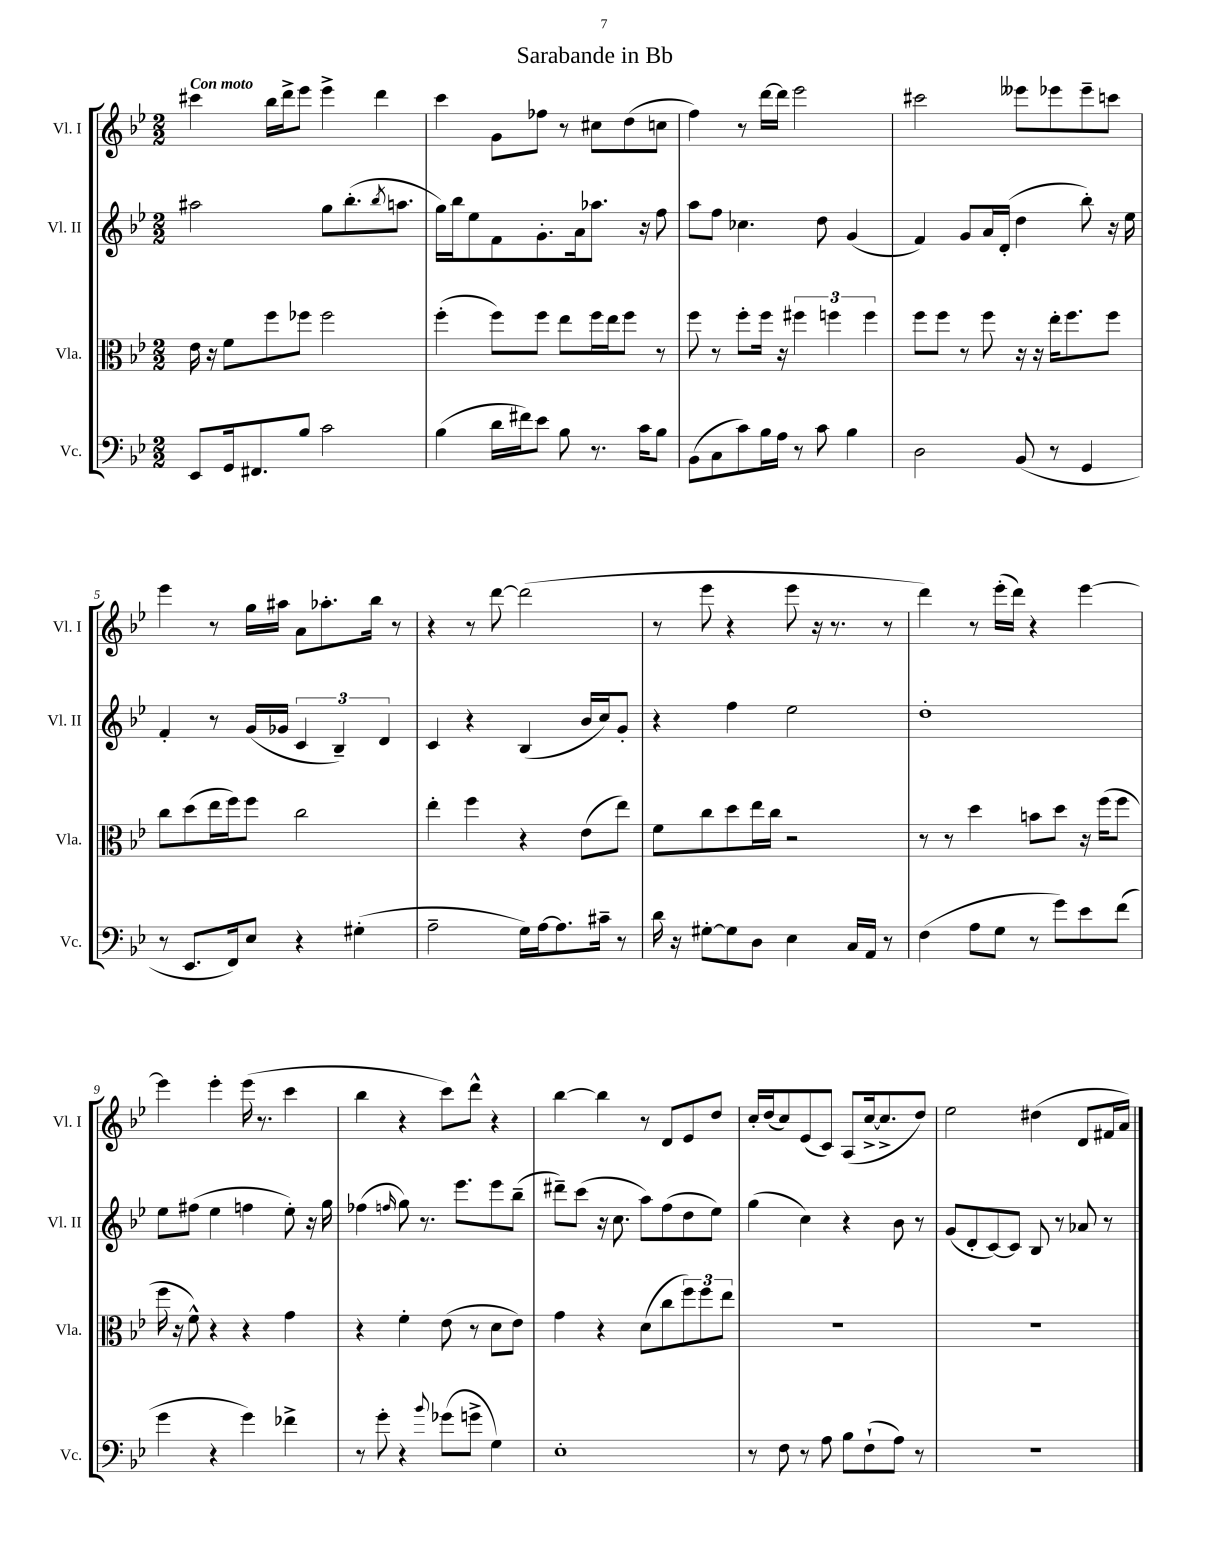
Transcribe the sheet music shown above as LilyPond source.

\header { title = "Sarabande in Bb" }
<<
\new StaffGroup <<
\new Staff = "s0" \with { instrumentName = "Vl. I" shortInstrumentName = "Vl. I" } {
    \clef treble \key bes \major \numericTimeSignature \time 2/2 \tempo "Con moto"
    cis'''4 bes''16 d'''16-> ees'''8 ees'''4-> d'''4 |
    c'''4 g'8 fes''8 r8 cis''8 d''8( c''8 |
    f''4) r8 d'''16~ d'''16 ees'''2 |
    cis'''2 eeses'''8 ees'''8 ees'''8-- c'''8 |
    ees'''4 r8 g''16 ais''16 a'8 aes''8.-. bes''16 r8 |
    r4 r8 d'''8~ d'''2( |
    r8 ees'''8 r4 ees'''8 r16 r8. r8 |
    d'''4) r8 ees'''16-.( d'''16) r4 ees'''4~ |
    ees'''4 ees'''4-. ees'''16( r8. c'''4 |
    bes''4 r4 c'''8) d'''8-^ r4 |
    bes''4~ bes''4 r8 d'8 ees'8 d''8 |
    c''16-. d''16( c''8) ees'8( c'8) a8( c''16~-> c''8.-> d''8) |
    ees''2 dis''4( d'8 fis'16 a'16) \bar "|." |
}
\new Staff = "s1" \with { instrumentName = "Vl. II" shortInstrumentName = "Vl. II" } {
    \clef treble \key bes \major \numericTimeSignature \time 2/2
    ais''2 g''8 bes''8.-.( \acciaccatura { bes''8 } a''8. |
    g''16) bes''16 ees''8 f'8 g'8.-. a'16 aes''8. r16 f''8 |
    a''8 f''8 ces''4. d''8 g'4( |
    f'4) g'8 a'16 d'16-.( d''4 bes''8-.) r16 ees''16 |
    f'4-. r8 g'16( ges'16 \tuplet 3/2 { c'4 bes4--) d'4 } |
    c'4 r4 bes4( bes'16 c''16) g'8-. |
    r4 f''4 ees''2 |
    d''1-. |
    ees''8 fis''8( ees''4 f''4 ees''8-.) r16 g''16 |
    fes''4( \grace { f''16 } g''8) r8. ees'''8. ees'''8 bes''8--( |
    dis'''8--) c'''8( r16 c''8. a''8) f''8( d''8 ees''8) |
    g''4( c''4) r4 bes'8 r8 |
    g'8( d'8-. c'8~) c'8 bes8 r8 aes'8 r8 \bar "|." |
}
\new Staff = "s2" \with { instrumentName = "Vla." shortInstrumentName = "Vla." } {
    \clef alto \key bes \major \numericTimeSignature \time 2/2
    ees'16 r16 f'8 f''8 fes''8 fes''2 |
    f''4-.( f''8) f''8 ees''8 f''16 ees''16 f''8 r8 |
    f''8 r8 f''8-. f''16 r16 \tuplet 3/2 { fis''4 f''4 f''4 } |
    f''8 f''8 r8 f''8 r16 r16 ees''16-. f''8. f''8 |
    c''8 d''8( ees''16 f''16) f''8 c''2 |
    ees''4-. f''4 r4 ees'8( ees''8) |
    f'8 c''8 d''8 ees''16 c''16 r2 |
    r8 r8 d''4 b'8 d''8 r16 f''16( f''8 |
    f''16 r16 f'8-^) r4 r4 g'4 |
    r4 f'4-. ees'8( r8 d'8 ees'8) |
    g'4 r4 d'8( c''8 \tuplet 3/2 { f''8) f''8 ees''8 } |
    R1 |
    R1 \bar "|." |
}
\new Staff = "s3" \with { instrumentName = "Vc." shortInstrumentName = "Vc." } {
    \clef bass \key bes \major \numericTimeSignature \time 2/2
    ees,8 g,16 fis,8. bes8 c'2 |
    bes4( d'16 fis'16) ees'8 bes8 r8. c'16 bes8 |
    bes,8( c8 c'8) bes16 a16 r8 c'8 bes4 |
    d2 bes,8( r8 g,4 |
    r8 ees,8. f,16) ees8 r4 gis4-.( |
    a2-- g16) a16~ a8. cis'16-- r8 |
    d'16 r16 gis8~-. gis8 d8 ees4 c16 a,16 r8 |
    f4( a8 g8 r8 g'8) ees'8 f'8( |
    g'4 r4 g'4) fes'4-> |
    r8 g'8-. r4 \appoggiatura { bes'8 } ges'8( g'8-> g4) |
    ees1-. |
    r8 f8 r8 a8 bes8 f8-!( a8) r8 |
    r1 \bar "|." |
}
>>
>>
